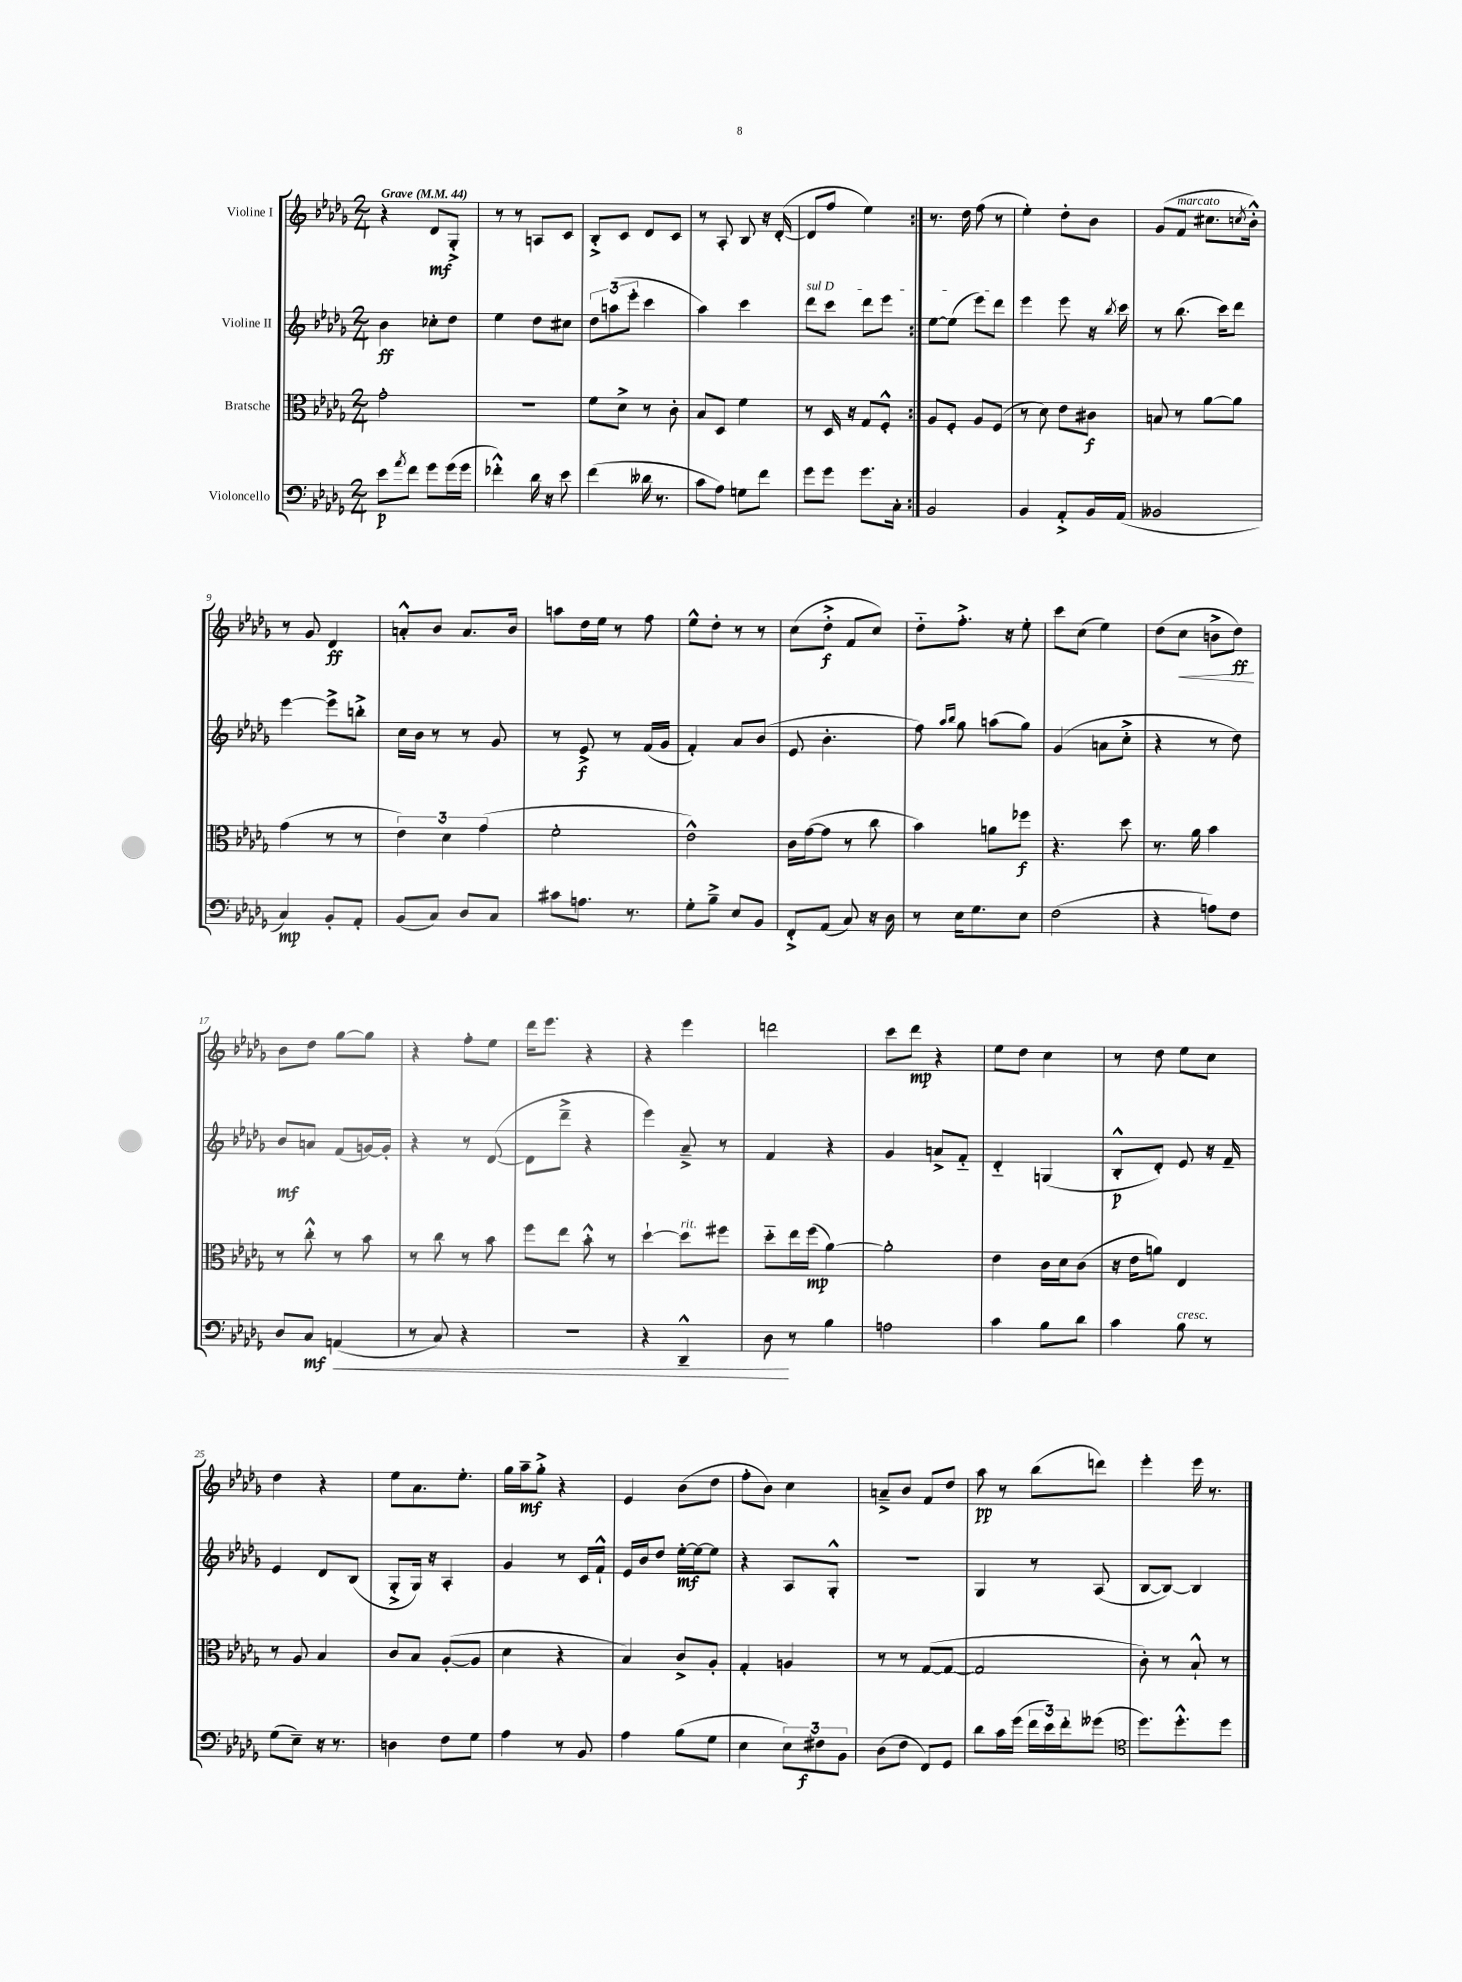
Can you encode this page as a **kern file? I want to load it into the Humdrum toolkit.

**kern	**kern	**kern	**kern
*staff4	*staff3	*staff2	*staff1
*clefF4	*clefC3	*clefG2	*clefG2
*k[b-e-a-d-g-]	*k[b-e-a-d-g-]	*k[b-e-a-d-g-]	*k[b-e-a-d-g-]
*M2/4	*M2/4	*M2/4	*M2/4
*MM44	*MM44	*MM44	*MM44
8e-\L	2g-'\	4b-\	4r
8qa-/	.	.	.
8f\J	.	.	.
8g-\L	.	8cc-'\L	8d-/L
(16g-\L	.	8dd-\J	8G-'^/J
16g-\JJ	.	.	.
=	=	=	=
4f-'^^\)	2r	4ee-\	8r
.	.	.	8r
16d-\	.	8dd-\L	8A/L
16r	.	.	.
8e-\	.	8cc#\J	8c/J
=	=	=	=
(4f\	8f\L	12dd-\L	8B-'^/L
.	.	(12aa\	.
.	8d-^\J	.	8c/J
.	.	12eee-'\J	.
16d--\	8r	4ccc\	8d-/L
8.r	.	.	.
.	8c'\	.	8c/J
=	=	=	=
8c\L	8B-/L	4aa-\)	8r
8A-\J)	8D-/J	.	8A-'/
8G\L	4f\	4ccc\	8B-/
8f\J	.	.	16r
.	.	.	([16d-'/
=	=	=	=
8g-\L	8r	8ddd-\L	8d-/]L
8g-\J	16D-/	8ccc\J	8ff/J
.	16r	.	.
8.g-\L	8G-/L	8ddd-\L	4ee-\)
.	8F'^^/J	8eee-\J	.
16C'\Jk	.	.	.
=:|!	=:|!	=:|!	=:|!
2BB-/	8A-/L	[8ee-\L	8.r
.	8F'/J	(8ee-\]J	.
.	.	.	16dd-\
.	8A-/L	8eee-\L)	(8ff\
.	(8F/J	8ddd-\J	8r
=	=	=	=
4BB-/	8r	4eee-\	4ee-'\)
.	8d-\)	.	.
8AA-'^/L	8e-\L	8eee-\	8dd-'\L
16BB-/L	8c#\J	16r	8b-\J
.	.	8qbb-/	.
(16AA-/JJ	.	16ccc\	.
=	=	=	=
2BB--/	8B/	8r	(8g-/L
.	8r	(8.bb-\	8f/J
.	[8a-\L	.	8.cc#\L
.	.	16ccc\LK)	.
.	8a-\]J	8ddd-\J	.
.	.	.	8qcc/
.	.	.	16b-'^^\Jk)
=	=	=	=
4C/)	(4g-\	[4eee-\	8r
.	.	.	8g-/
8BB-'/L	8r	8eee-^\]L	4d-/
8AA-'/J	8r	8bb'^\J	.
=	=	=	=
(8BB-/L	6e-\)	16cc\LL	8a'^^/L
.	.	16b-\JJ	.
8C/J)	.	8r	8b-/J
.	6d-\	.	.
8D-/L	.	8r	8.a/L
.	(6g-\	.	.
8C/J	.	8g-/	.
.	.	.	16b-/Jk
=	=	=	=
8c#\L	2f'\	8r	8aa\L
8.A\J	.	8e-^/	16dd-\L
.	.	.	16ee-\JJ
.	.	8r	8r
8.r	.	.	.
.	.	(16f/LL	8ff\
.	.	16g-/JJ	.
=	=	=	=
8G-'\L	2e-^^\)	4f'/)	8ee-^^\L
8B-~^\J	.	.	8dd-'\J
8E-/L	.	8a-/L	8r
8BB-/J	.	(8b-/J	8r
=	=	=	=
8FF'^/L	16c\LL	8e-/	(8cc\L
.	([16g-\J	.	.
(8AA-/J	8g-\]J	4.b-'\	8dd-'^\J
8C/)	8r	.	8f/L
16r	8cc\	.	8cc/J)
16D-\	.	.	.
=	=	=	=
8r	4b-\)	8ff\)	8dd-'~\L
.	.	16qqaa-/LL	.
.	.	16qqbb-/JJ	.
16E-\LK	.	8gg-\	8.ff'^\J
8.G-\	.	.	.
.	8a\L	(8aa\L	.
.	.	.	16r
8E-\J	8ff-\J	8gg-\J)	8ee-'\
=	=	=	=
(2F\	4.r	(4g-/	8ccc\L
.	.	.	(8cc\J
.	.	8a\L	4ee-\)
.	8dd-\	8cc'^\J	.
=	=	=	=
4r	8.r	4r	(8dd-\L
.	.	.	8cc\J
.	16a-\	.	.
8A\L)	4b-\	8r	8b^\L
8F\J	.	8dd-\)	8dd-\J)
=	=	=	=
8D-/L	8r	8b-/L	8b-\L
8C/J	8cc'^^\	8a/J	8dd-\J
(4AA/	8r	(8f/L	[8gg-\L
.	8b-\	[16g/L)	8gg-\]J
.	.	16g'/]JJ	.
=	=	=	=
8r	8r	4r	4r
8C/)	8cc\	.	.
4r	8r	8r	8ff'\L
.	8b-\	([8d-/	8ee-\J
=	=	=	=
2r	8ff\L	8d-\]L	16ddd-\LK
.	.	.	8.eee-\J
.	8ee-\J	8ddd-~^\J	.
.	8b-'^^\	4r	4r
.	8r	.	.
=	=	=	=
4r	[4dd-`\	4eee-\)	4r
4DD-~^^/	8dd-\]L	8a-~^/	4eee-\
.	8ff#\J	8r	.
=	=	=	=
8D-\	8dd-'~\L	4f/	2ddd\
8r	16ee-\L	.	.
.	(16ff\JJ	.	.
4B-\	[4a-\)	4r	.
=	=	=	=
2A\	2a-'\]	4g-/	8ccc\L
.	.	.	8ddd-\J
.	.	8a^/L	4r
.	.	8f'~/J	.
=	=	=	=
4c\	4e-\	4d-'~/	8ee-\L
.	.	.	8dd-\J
8B-\L	16c\LL	(4G/	4cc\
.	16d-\J	.	.
8d-\J	(8c\J	.	.
=	=	=	=
4c\	16r	8B-'^^/L	8r
.	16e-\LK	.	.
.	8a\J)	8d-'/J)	8dd-\
8B-\	4E-/	8e-/	8ee-\L
8r	.	16r	8cc\J
.	.	16f~/	.
=	=	=	=
(8G-\L	8r	4e-/	4dd-\
8E-~\J)	8A-/	.	.
16r	4B-/	8d-/L	4r
8.r	.	.	.
.	.	(8B-/J	.
=	=	=	=
4D\	8c/L	8G-'^/L	8ee-\L
.	8B-/J	16G-/Jk)	8.a-\
.	.	16r	.
8F\L	([8A-'/L	4A-'/	.
.	.	.	8.ee-'\J
8G-\J	8A-/]J	.	.
=	=	=	=
4A-\	4d-\	4g-/	16gg-\LL
.	.	.	16aa-~\J
.	.	.	8gg-'^\J
8r	4r	8r	4r
8BB-/	.	16c/LL	.
.	.	16f`^^/JJ	.
=	=	=	=
4A-\	4B-/)	16e-/LL	4e-/
.	.	16b-/J	.
.	.	8dd-/J	.
(8B-\L	8c^/L	[16ee-'\LL	(8b-\L
.	.	16ee-\_J	.
8G-\J	8A-'/J	8ee-\]J	8dd-\J
=	=	=	=
4E-\	4G-'/	4r	8ff'\L
.	.	.	8b-\J)
12E-\L)	4A/	8A-/L	4cc\
12F#\	.	.	.
.	.	8G-'^^/J	.
12BB-\J	.	.	.
=	=	=	=
(8D-\L	8r	2r	8a~^/L
8F\J	8r	.	8b-/J
8FF/L)	([8G-/L	.	8f/L
8GG-/J	8G-/_J	.	8dd-/J
=	=	=	=
8d-\L	2G-/]	4G-/	8aa-\
16c\L	.	.	8r
(16g-\JJ	.	.	.
24f\LL	.	8r	(8bb-\L
24e-\)	.	.	.
24f'\J	.	.	.
(8g--\J	.	(8A-/	8ddd\J)
=	=	=	=
*clefC4	*	*	*
8.dd-\L)	8c'\)	[8B-/L	4eee-'\
.	8r	8B-/_J)	.
8.dd-'^^\	.	.	.
.	8B-`^^/	4B-/]	16eee-\
.	.	.	8.r
8dd-\J	8r	.	.
==	==	==	==
*-	*-	*-	*-
